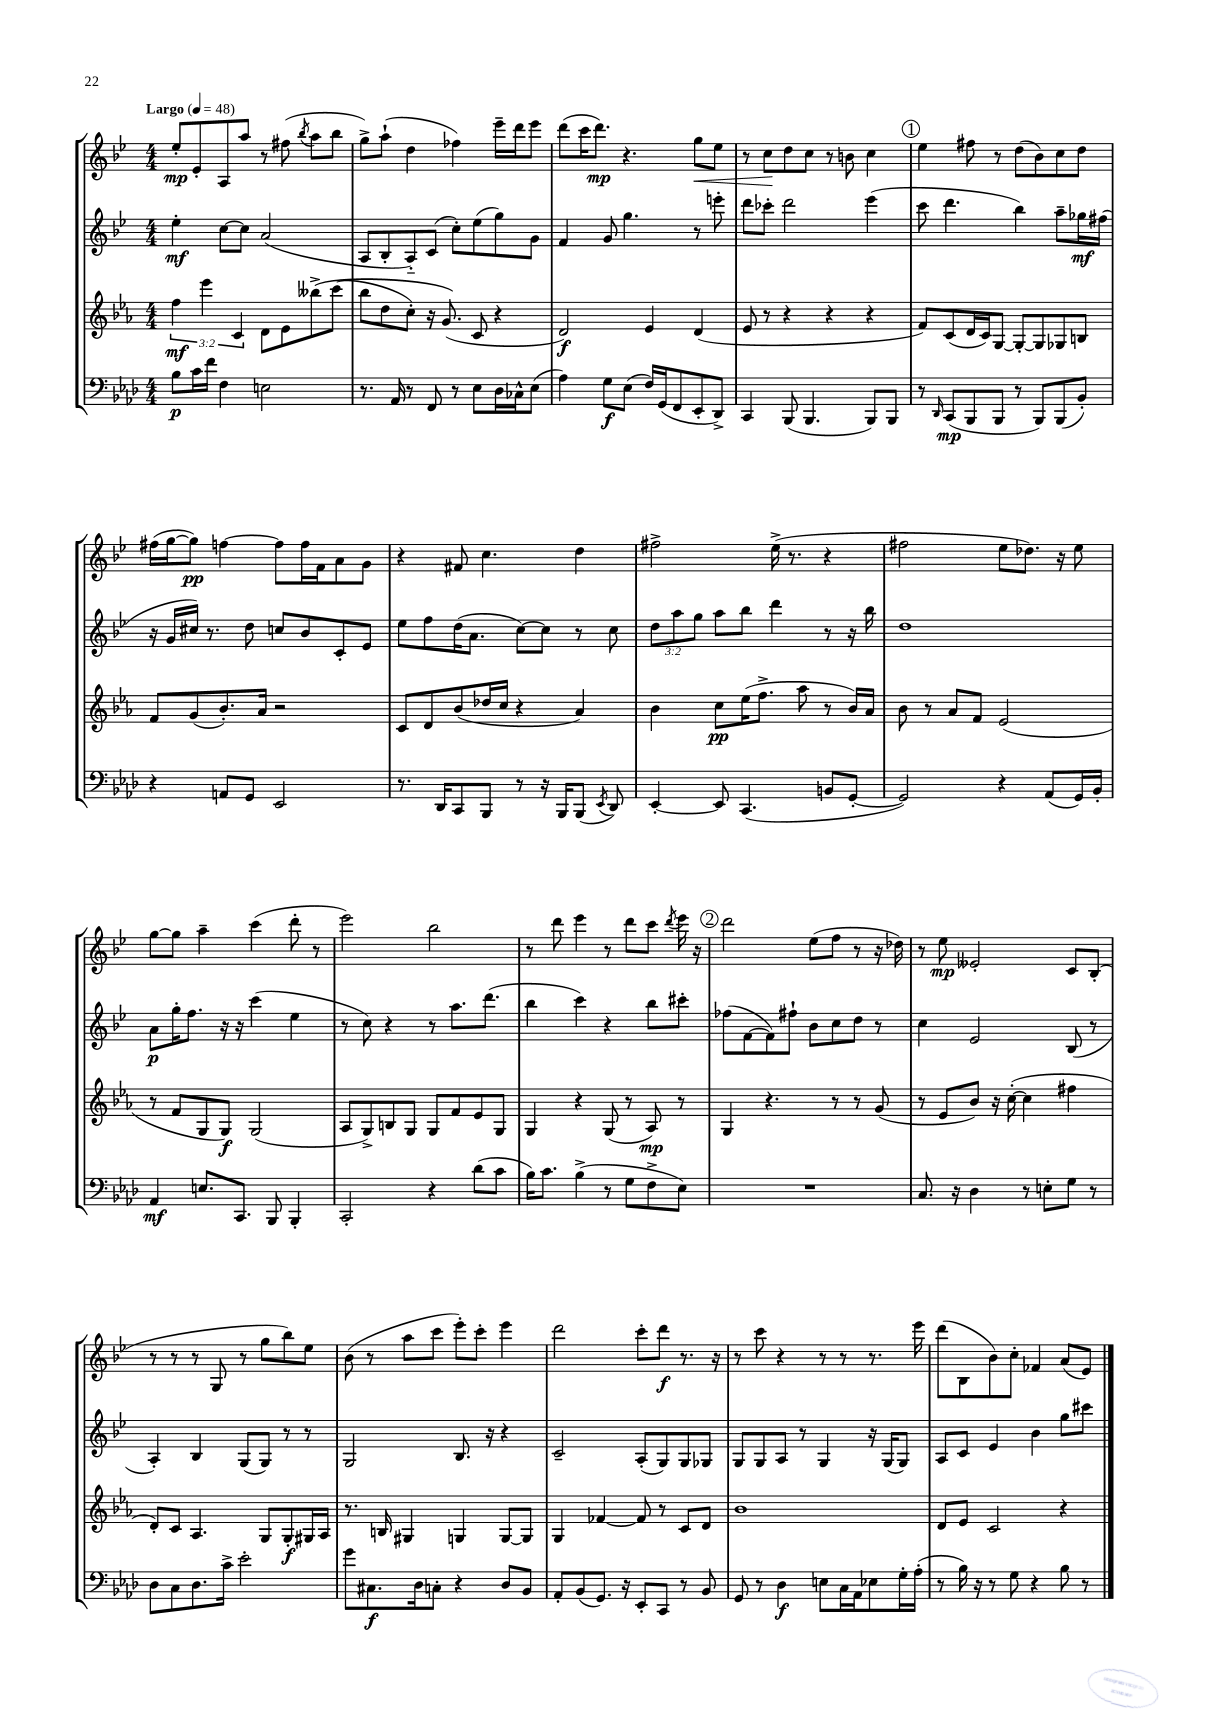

**kern	**kern	**kern	**kern
*staff4	*staff3	*staff2	*staff1
*clefF4	*clefG2	*clefG2	*clefG2
*k[b-e-a-d-]	*k[b-e-a-]	*k[b-e-]	*k[b-e-]
*M4/4	*M4/4	*M4/4	*M4/4
*MM48	*MM48	*MM48	*MM48
8B-	6ff	4ee-'	8ee-'
16c	.	.	8e-'
.	6eee-	.	.
16f	.	.	.
4F	.	[8cc	8A
.	6c	.	.
.	.	8cc]	8aa
2E	8d	(2a	8r
.	8e-	.	(8ff#
.	.	.	8qbb-
.	&(8bb--^	.	8aa
.	(8ccc	.	8bb-
=	=	=	=
8.r	8bb-	8A	8gg^)
.	8dd	8B-'	(8aa`
16AA-	.	.	.
8r	8cc')	8A'~)	4dd
8FF	16r	(8c	.
.	(8.g&)	.	.
8r	.	8cc')	4ff-)
8E-	8c	(8ee-	.
16D-	4r	8gg)	16eee-~
16C-^^	.	.	16ddd
(8E-	.	8g	8eee-
=	=	=	=
4A-)	2d)	4f	(8ddd
.	.	.	16ccc
.	.	.	8.ddd)
8G	.	8g	.
(8E-	.	4.gg	4.r
16F)	4e-	.	.
(16GG	.	.	.
8FF	.	.	.
8EE-'	(4d	8r	8gg
8DD-^)	.	8eee'	8ee-
=	=	=	=
4CC	8e-	8ddd	8r
.	8r	8ccc-'	8cc
(8BBB-	4r	2ddd	8dd
4.BBB-	.	.	8cc
.	4r	.	8r
.	.	.	8b
8BBB-)	4r	(4eee-	4cc
8BBB-	.	.	.
=	=	=	=
8r	8f)	8ccc	4ee-
16qqDD-	.	.	.
(8CC	(8c	4.ddd	.
8BBB-	16d	.	8ff#
.	16c)	.	.
8BBB-	[8G	.	8r
8r	8G'_	4bb-)	(8dd
8BBB-)	8G]	.	8b-)
(8BBB-	8G-	8aa~	8cc
8BB-')	8B	16gg-	8dd
.	.	(16ff#	.
=	=	=	=
4r	8f	16r	(16ff#
.	.	16g	[16gg
.	(8g	16cc#)	8gg])
.	.	8.r	.
8AA	8.b-')	.	[4ff
8GG	.	8dd	.
.	16a-	.	.
2EE-	2r	8cc	8ff]
.	.	8b-	16ff
.	.	.	16f
.	.	8c'	8a
.	.	8e-	8g
=	=	=	=
8.r	8c	8ee-	4r
.	8d	8ff	.
16DD-	.	.	.
8CC	(8b-	(16dd	8f#
.	.	8.a	.
8BBB-	16dd-	.	4.cc
.	16cc	.	.
8r	4r	[8cc)	.
16r	.	8cc]	.
16BBB-	.	.	.
(8BBB-	4a-)	8r	4dd
8qEE-	.	.	.
8DD-)	.	8cc	.
=	=	=	=
[4EE-'	4b-	12dd	2ff#^
.	.	12aa	.
.	.	12gg	.
8EE-]	8cc	8aa	.
(4.CC	(16ee-	8bb-	.
.	8.ff^	.	.
.	.	4ddd	(16ee-^
.	.	.	8.r
.	8aa-	.	.
8BB	8r	8r	4r
[8GG'	16b-)	16r	.
.	16a-	16bb-	.
=	=	=	=
2GG])	8b-	1dd	2ff#
.	8r	.	.
.	8a-	.	.
.	8f	.	.
4r	(2e-	.	8ee-
.	.	.	8.dd-)
(8AA-	.	.	.
.	.	.	16r
16GG)	.	.	8ee-
16BB-'	.	.	.
=	=	=	=
4AA-	8r	8a	[8gg
.	8f	16gg'	8gg]
.	.	8.ff	.
8.E	8G	.	4aa~
.	8G)	16r	.
8.CC	.	16r	.
.	(2G	(4ccc	(4ccc
8BBB-	.	.	.
4BBB-'	.	4ee-	8ddd'
.	.	.	8r
=	=	=	=
2CC'	8A-	8r	2eee-)
.	8G^)	8cc)	.
.	8B	4r	.
.	8G	.	.
4r	8G	8r	2bb-
.	8f	8.aa	.
(8d-	8e-	.	.
.	.	(8.ddd	.
8c	8G	.	.
=	=	=	=
16B-)	4G	4bb-	8r
8.c	.	.	.
.	.	.	8ddd
(4B-^	4r	4ccc)	4eee-
8r	(8G	4r	8r
8G	8r	.	8ddd
8F^	8A-)	8bb-	8ccc
.	.	.	8qddd
8E-)	8r	8ccc#'	16eee-
.	.	.	16r
=	=	=	=
1r	4G	(8ff-	2ddd
.	.	[8f	.
.	4.r	8f])	.
.	.	8ff#`	.
.	.	8b-	(8ee-
.	8r	8cc	8ff
.	8r	8dd	8r
.	(8g	8r	16r
.	.	.	16dd-)
=	=	=	=
8.C	8r	4cc	8r
.	8e-	.	8ee-
16r	.	.	.
4D-	8b-)	2e-	2e--'
.	16r	.	.
.	([16cc'	.	.
8r	4cc]	.	.
8E'	.	.	.
8G	4ff#	(8B-	8c
8r	.	8r	(8B-'
=	=	=	=
8D-	8d')	4A')	8r
8C	8c	.	8r
8.D-	4.A-	4B-	8r
.	.	.	8G
16c^	.	.	.
2e-'	.	(8G	8r
.	8G	8G)	8gg
.	8G'	8r	8bb-)
.	16G#	8r	8ee-
.	16A-	.	.
=	=	=	=
8g	8.r	2G	(8b-
8.C#	.	.	8r
.	16B	.	.
.	4G#	.	8aa
16D-	.	.	.
8C'	.	.	8ccc
4r	4G	8.B-	8eee-')
.	.	.	8ccc'
.	.	16r	.
8D-	[8G	4r	4eee-
8BB-	8G]	.	.
=	=	=	=
8AA-'	4G	2c~	2ddd
(8BB-	.	.	.
8.GG)	[4f-	.	.
16r	.	.	.
8EE-'	8f-]	(8A'	8ccc'
8CC	8r	8G)	8ddd
8r	8c	8G	8.r
8BB-	8d	8G-	.
.	.	.	16r
=	=	=	=
8GG	1b-	8G	8r
8r	.	8G	8ccc
4D-	.	8A	4r
.	.	8r	.
8E	.	4G	8r
16C	.	.	8r
16AA-	.	.	.
8E-	.	16r	8.r
.	.	(16G	.
16G'	.	8G)	.
(16A-'	.	.	16eee-
=	=	=	=
8r	8d	8A	(8ddd
16B-)	8e-	8c	8B-
16r	.	.	.
8r	2c	4e-	8b-)
8G	.	.	8cc'
4r	.	4b-	4f-
8B-	4r	8gg	(8a
8r	.	8ccc#	8e-)
==	==	==	==
*-	*-	*-	*-
